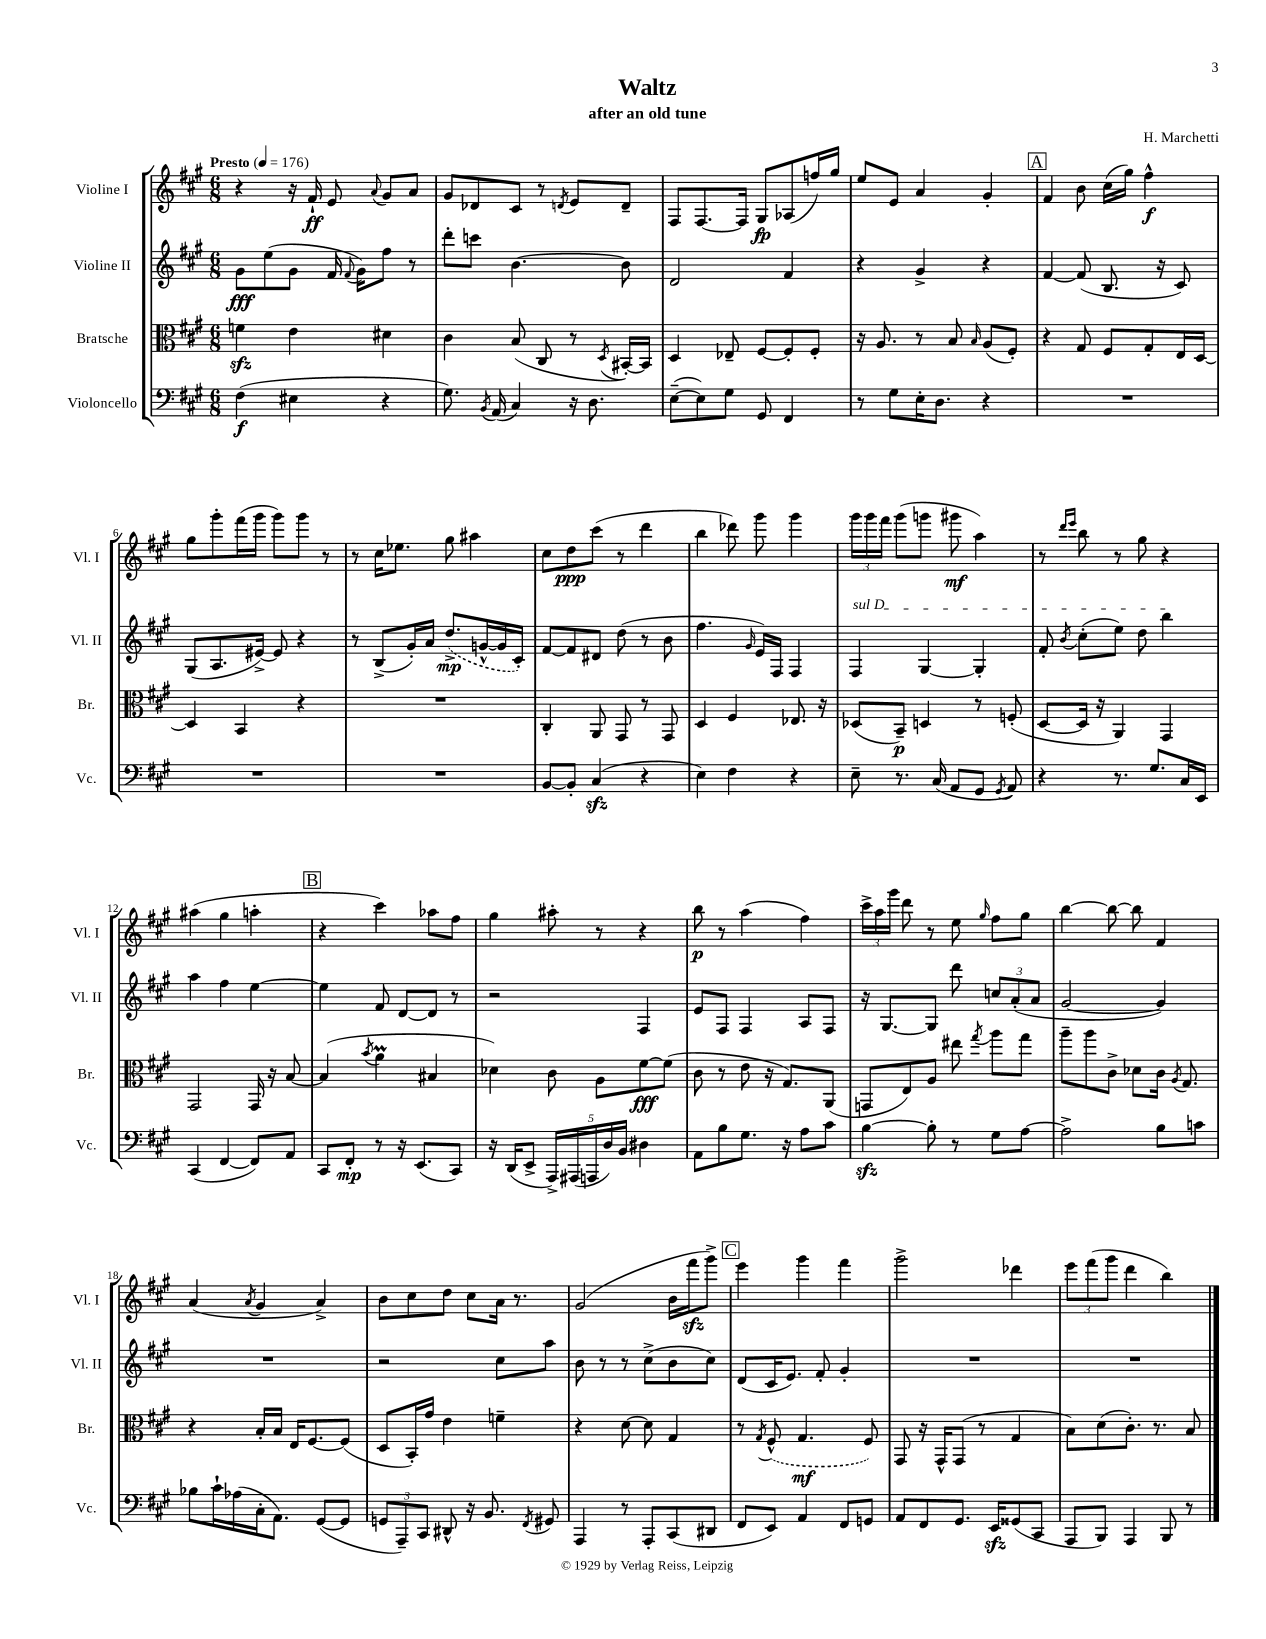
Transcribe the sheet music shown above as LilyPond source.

\header { title = "Waltz" composer = "H. Marchetti" subtitle = "after an old tune" }
<<
\new StaffGroup <<
\new Staff = "s0" \with { instrumentName = "Violine I" shortInstrumentName = "Vl. I" } {
    \clef treble \key a \major \numericTimeSignature \time 6/8 \tempo "Presto" 4 = 176
    \autoBeamOff r4 r16 fis'16-!\ff e'8 \appoggiatura { a'8 } gis'8[ a'8] |
    gis'8[ des'8 cis'8] r8 \acciaccatura { d'8 } e'8[ d'8]-- |
    fis8[ fis8.~ fis16] gis8[\fp aes8( f''16) gis''16] |
    e''8[ e'8] a'4 gis'4-. |
    \mark \markup { \box "A" } fis'4 b'8 cis''16[( gis''16]) fis''4-^\f |
    gis''8[ gis'''8-. fis'''16( gis'''16] gis'''8[) gis'''8] r8 |
    r8 cis''16[ ees''8.] gis''8 ais''4 |
    cis''8[ d''8\ppp cis'''8]( r8 d'''4 |
    b''4 des'''8) gis'''8 gis'''4 |
    \tuplet 3/2 { gis'''16[ gis'''16 fis'''16] } gis'''8[( g'''8] gis'''8\mf a''4) |
    r8 \grace { d'''16[ e'''16] } b''8 r8 gis''8 r4 |
    ais''4( gis''4 a''4-. |
    \mark \markup { \box "B" } r4 cis'''4) aes''8[ fis''8] |
    gis''4 ais''8-. r8 r4 |
    b''8\p r8 a''4( fis''4) |
    \tuplet 3/2 { cis'''16[-> a''16 gis'''16] } d'''8 r8 e''8 \grace { gis''16 } fis''8[ gis''8] |
    b''4~ b''8~ b''8 fis'4 |
    a'4( \acciaccatura { a'8 } gis'4 a'4->) |
    b'8[ cis''8 d''8] cis''8[ a'16] r8. |
    gis'2( b'16[ fis'''16\sfz gis'''8]->) |
    \mark \markup { \box "C" } e'''4 gis'''4 fis'''4 |
    gis'''2-> des'''4 |
    \tuplet 3/2 { e'''8[ fis'''8( gis'''8] } d'''4 b''4) \bar "|." |
}
\new Staff = "s1" \with { instrumentName = "Violine II" shortInstrumentName = "Vl. II" } {
    \clef treble \key a \major \numericTimeSignature \time 6/8
    \autoBeamOff gis'8[\fff e''8( gis'8] fis'16 \appoggiatura { fis'8 } gis'16[) fis''8] r8 |
    d'''8[-. c'''8] b'4.~ b'8 |
    d'2 fis'4 |
    r4 gis'4-> r4 |
    \mark \markup { \box "A" } fis'4~ fis'8( b8. r16 cis'8) |
    gis8[( a8. eis'16]~->) eis'8 r4 |
    r8 b8[->( gis'16-.) a'16] \once \slurDashed d''8.[->\mp( g'16~-^ g'16 cis'16]-.) |
    fis'8[~ fis'8 dis'8] d''8( r8 b'8 |
    fis''4. \grace { gis'16 } e'16[) fis16] fis4 |
    \once \override TextSpanner.bound-details.left.text = \markup { \italic "sul D" } fis4\startTextSpan gis4~ gis4-. |
    fis'8-. \acciaccatura { b'8 } cis''8[-.( e''8]) d''8 b''4\stopTextSpan |
    a''4 fis''4 e''4~ |
    \mark \markup { \box "B" } e''4 fis'8 d'8[~ d'8] r8 |
    r2 fis4 |
    e'8[ fis8] fis4 a8[ fis8] |
    r16 gis8.[~ gis8] d'''8 \tuplet 3/2 { c''8[ a'8-.( a'8] } |
    gis'2~ gis'4) |
    R2. |
    r2 cis''8[ a''8] |
    b'8 r8 r8 cis''8[->( b'8 cis''8]) |
    \mark \markup { \box "C" } d'8[( cis'16 e'8.]) fis'8-. gis'4-. |
    R2. |
    R2. \bar "|." |
}
\new Staff = "s2" \with { instrumentName = "Bratsche" shortInstrumentName = "Br." } {
    \clef alto \key a \major \numericTimeSignature \time 6/8
    \autoBeamOff f'4\sfz e'4 dis'4 |
    cis'4 b8( cis8 r8 \acciaccatura { d8 } bis,16[~-.) bis,16] |
    d4 ees8-- fis8[~ fis8-. fis8]-. |
    r16 a8. r8 b8 \grace { b16 } a8[( fis8]-.) |
    \mark \markup { \box "A" } r4 gis8 fis8[ gis8-. e16 d16]~ |
    d4 b,4 r4 |
    R2. |
    cis4-. a,8 gis,8 r8 gis,8 |
    d4 fis4 ees8. r16 |
    des8[( b,8]--\p) d4 r8 f8-.( |
    d8[~ d16] r16 a,4) gis,4 |
    gis,2 gis,16 r16 b8~ |
    \mark \markup { \box "B" } b4( \acciaccatura { b'8 } a'4\prall bis4 |
    des'4) cis'8 a8[ fis'8~\fff fis'8]( |
    cis'8 r8 e'8 r16 gis8.[) a,8]( |
    g,8[ e8) a8] eis''8 \acciaccatura { gis''8 } a''8[ gis''8] |
    a''8[-- a''8 cis'8]-> des'8[ cis'16] \acciaccatura { a8 } gis8. |
    r4 b16[-. b16] e16[ fis8.~ fis8]( |
    d8[ b,16-.) gis'16] e'4 f'4-- |
    r4 d'8~ d'8 gis4 |
    \mark \markup { \box "C" } r8 \acciaccatura { gis8 } \once \slurDashed fis8-^( gis4.\mf fis8) |
    gis,8 r16 gis,16[-^ gis,8]( r8 gis4 |
    b8[) d'8( cis'8.]-.) r8. b8 \bar "|." |
}
\new Staff = "s3" \with { instrumentName = "Violoncello" shortInstrumentName = "Vc." } {
    \clef bass \key a \major \numericTimeSignature \time 6/8
    \autoBeamOff fis4\f( eis4 r4 |
    gis8.) \acciaccatura { b,8 } a,16( cis4) r16 d8. |
    e8[~--( e8) gis8] gis,8 fis,4 |
    r8 gis8[ e16-. d8.] r4 |
    \mark \markup { \box "A" } R2. |
    R2. |
    R2. |
    b,8[~ b,8]-. cis4\sfz( r4 |
    e4) fis4 r4 |
    e8-- r8. cis16( a,8[ gis,8] \acciaccatura { gis,8 } a,8) |
    r4 r8. gis8.[ cis16 e,16] |
    cis,4( fis,4~ fis,8[) a,8] |
    \mark \markup { \box "B" } cis,8[ fis,8]-.\mp r8 r16 e,8.[( cis,8]) |
    r16 d,16[( e,8]-> \tuplet 5/4 { a,,16[->) ais,,16( a,,16 d16) b,16] } dis4 |
    a,8[ b8 gis8.] r16 a8[ cis'8] |
    b4~\sfz b8-. r8 gis8[ a8]~ |
    a2-> b8[ c'8] |
    bes8[ cis'16-! aes16( cis16-. a,8.]) gis,8[~( gis,8] |
    \tuplet 3/2 { g,8[ a,,8--) cis,8] } dis,8-^ r16 b,8. \acciaccatura { fis,8 } gis,8 |
    a,,4 r8 a,,8[-. cis,8( dis,8] |
    \mark \markup { \box "C" } fis,8[ e,8]) a,4 fis,8[ g,8] |
    a,8[ fis,8 gis,8.] e,16[\sfz gisis,8( cis,8] |
    a,,8[ b,,8]) a,,4 b,,8 r8 \bar "|." |
}
>>
>>
